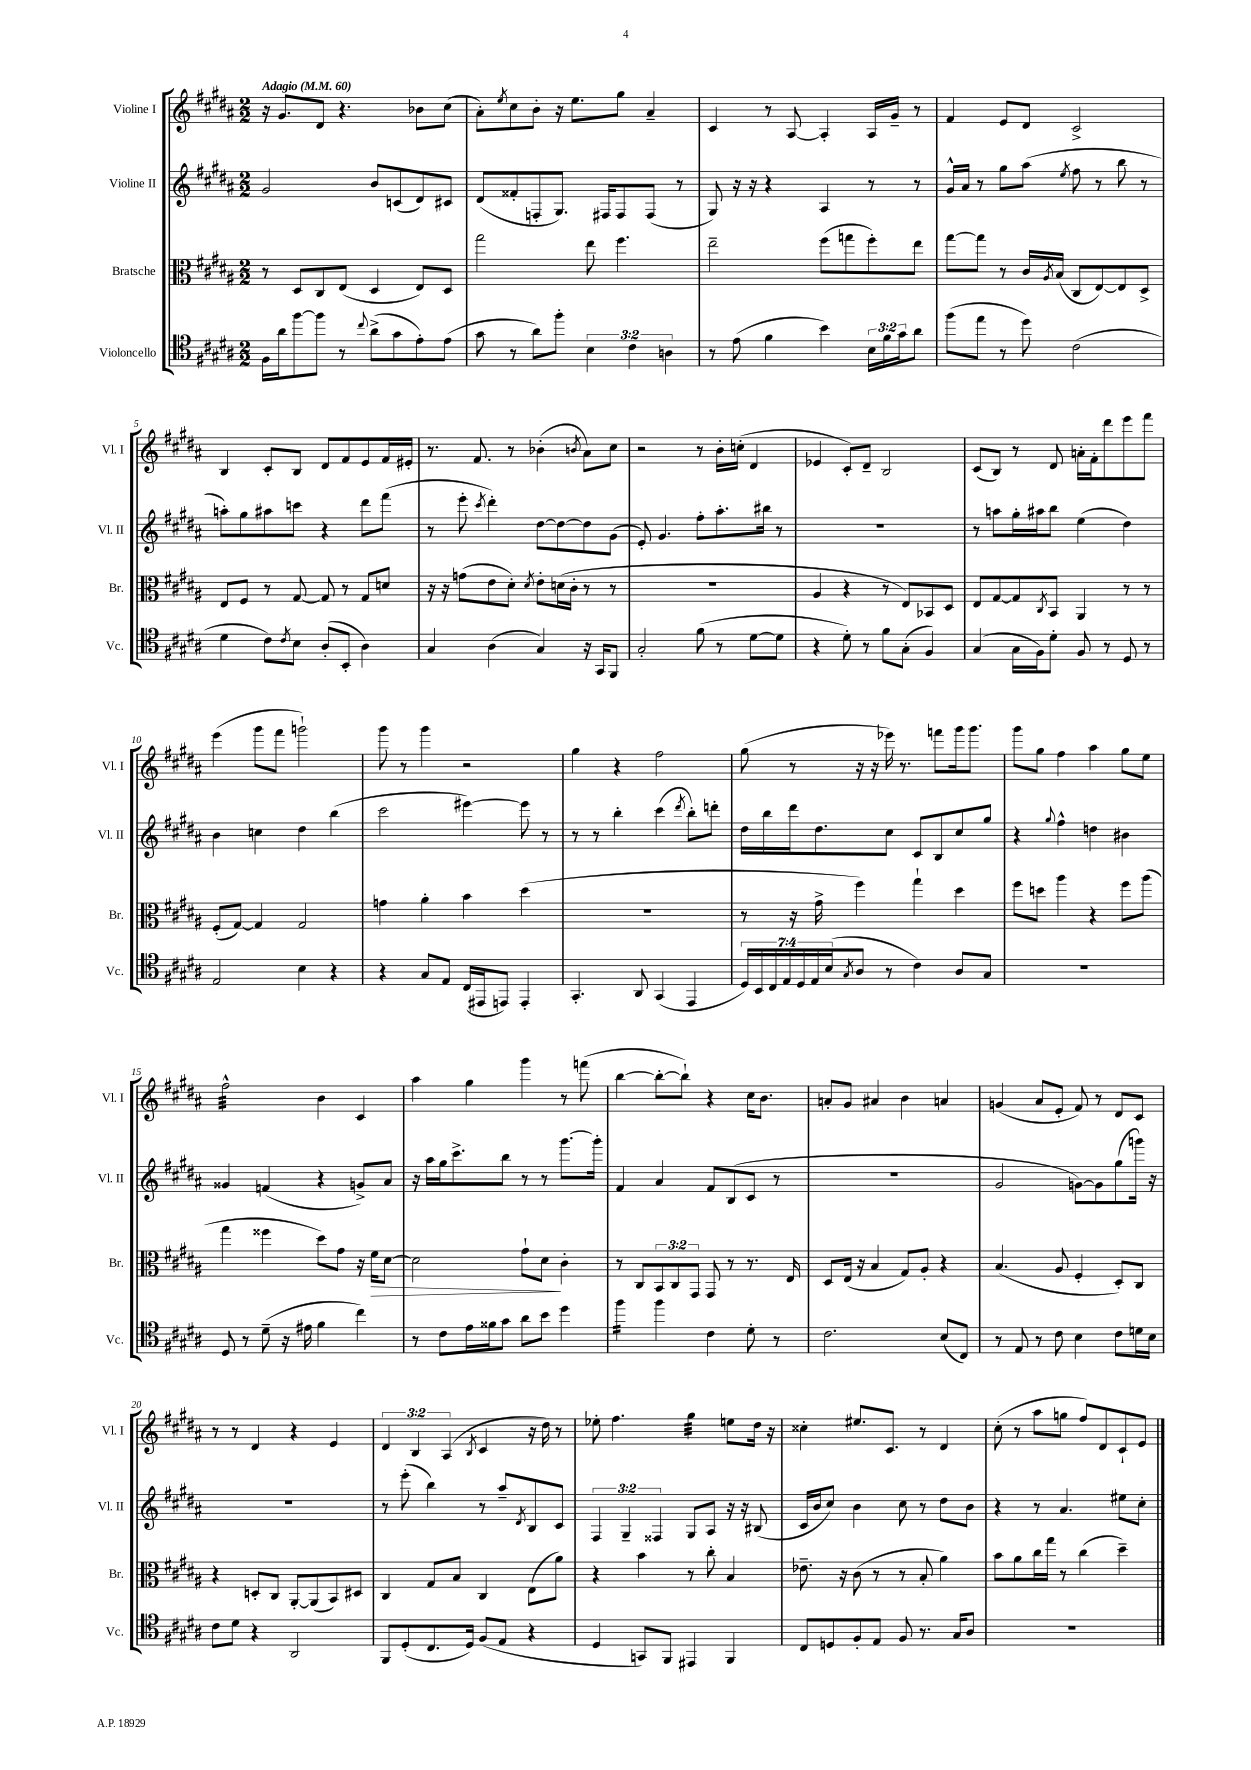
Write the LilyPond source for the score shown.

<<
\new StaffGroup <<
\new Staff = "s0" \with { instrumentName = "Violine I" shortInstrumentName = "Vl. I" } {
    \clef treble \key b \major \numericTimeSignature \time 2/2 \override Staff.TupletNumber.text = #tuplet-number::calc-fraction-text \tempo "Adagio" 4 = 60
    r16 gis'8. dis'8 r4. bes'8 cis''8( |
    ais'8-.) \acciaccatura { e''8 } cis''8 b'8-. r16 e''8. gis''8 ais'4-- |
    cis'4 r8 ais8~ ais4-. ais16 gis'16-- r8 |
    fis'4 e'8 dis'8 cis'2-> |
    b4 cis'8-. b8 dis'8 fis'8 e'8 fis'16 eis'16-. |
    r8. fis'8. r8 bes'4-.( \acciaccatura { b'8 } ais'8) cis''8 |
    r2 r8 b'16-. c''16-.( dis'4 |
    ees'4 cis'8-.) dis'8-- b2 |
    cis'8( b8) r8 dis'8 a'16-. fis'16-. dis'''8 e'''8 fis'''8 |
    e'''4( gis'''8 fis'''8 g'''2-!) |
    gis'''8 r8 gis'''4 r2 |
    gis''4 r4 fis''2 |
    gis''8( r8 r16 r16 ees'''16) r8. f'''8 gis'''16 gis'''8. |
    gis'''8 gis''8 fis''4 ais''4 gis''8 e''8 |
    fis''2:32-^ b'4 cis'4 |
    ais''4 gis''4 gis'''4 r8 f'''8( |
    b''4~ b''8~-. b''8-!) r4 cis''16 b'8. |
    a'8-. gis'8 ais'4 b'4 a'4 |
    g'4( ais'8 e'8-. fis'8) r8 dis'8 cis'8 |
    r8 r8 dis'4 r4 e'4 |
    \tuplet 3/2 { dis'4 b4 ais4( } \acciaccatura { b8 } cis'4 r16 dis''16) r8 |
    ees''8-. fis''4. gis''4:32 e''8 dis''16 r16 |
    cisis''4-. eis''8. cis'8. r8 dis'4 |
    cis''8-.( r8 ais''8 g''8 fis''8) dis'8 cis'8-! e'8 \bar "|." |
}
\new Staff = "s1" \with { instrumentName = "Violine II" shortInstrumentName = "Vl. II" } {
    \clef treble \key b \major \numericTimeSignature \time 2/2 \override Staff.TupletNumber.text = #tuplet-number::calc-fraction-text
    gis'2 b'8 c'8( dis'8) cis'8 |
    dis'8( fisis'8-. f8-. gis8.) fis16 fis8 fis8( r8 |
    gis8) r16 r16 r4 ais4 r8 r8 |
    gis'16-^ ais'16 r8 gis''8 ais''8( \acciaccatura { e''8 } fis''8 r8 b''8 r8 |
    a''8-.) gis''8 ais''8 c'''8 r4 dis'''8 fis'''8( |
    r8 e'''8-. \acciaccatura { cis'''8 } dis'''4-.) dis''8~ dis''8~ dis''8 gis'8( |
    e'8-.) gis'4. fis''8-. ais''8.-. bis''16 r8 |
    R1 |
    r8 a''8 gis''16-. ais''16 b''8 e''4( dis''4) |
    b'4 c''4 dis''4 b''4( |
    cis'''2 eis'''4~) eis'''8 r8 |
    r8 r8 b''4-. cis'''4( \acciaccatura { dis'''8 } b''8-.) d'''8-. |
    dis''16 b''16 dis'''16 dis''8. cis''8 cis'8 b8 cis''8 gis''8 |
    r4 \appoggiatura { gis''8 } fis''4-^ d''4 bis'4 |
    gisis'4 f'4( r4 g'8->) ais'8 |
    r16 ais''16 gis''16 cis'''8.-> b''8 r8 r8 gis'''8.~ gis'''16-. |
    fis'4 ais'4 fis'8 b8( cis'8 r8 |
    R1 |
    gis'2 g'8~) g'8 gis''8( g'''16) r16 |
    R1 |
    r8 e'''8-.( b''4) r8 ais''8-- \acciaccatura { dis'8 } b8 cis'8 |
    \tuplet 3/2 { fis4 gis4-- fisis4 } gis8 ais8 r16 r16 bis8( |
    cis'16 b'16 cis''8) b'4 cis''8 r8 dis''8 b'8 |
    r4 r8 ais'4. eis''8 cis''8-. \bar "|." |
}
\new Staff = "s2" \with { instrumentName = "Bratsche" shortInstrumentName = "Br." } {
    \clef alto \key b \major \numericTimeSignature \time 2/2 \override Staff.TupletNumber.text = #tuplet-number::calc-fraction-text
    r8 dis8 cis8 e8( dis4 e8) dis8 |
    gis''2 e''8 fis''4. |
    e''2-- fis''8( g''8 fis''8-.) e''8 |
    gis''8~ gis''8 r8 cis'16 \acciaccatura { ais8 } b16( cis8 e8~) e8 dis8-> |
    e8 fis8 r8 gis8~ gis8 r8 gis8 d'8 |
    r16 r16 g'8( e'8 dis'8-.) \acciaccatura { dis'8 } e'8-. d'16( cis'16-. r8 r8 |
    R1 |
    ais4 r4 r8 e8) bes,8 dis8 |
    e8 gis8~ gis8 \acciaccatura { cis8 } b,8 ais,4 r8 r8 |
    fis8-.( gis8~) gis4 gis2 |
    g'4 ais'4-. b'4 dis''4( |
    R1 |
    r8 r16 gis'16-> fis''4) gis''4-! dis''4 |
    fis''8 d''8 ais''4 r4 fis''8 ais''8( |
    gis''4 fisis''4 dis''8) gis'8 r16 fis'16\> dis'8~ |
    dis'2 gis'8-! dis'8\! cis'4-. |
    r8 cis8 \tuplet 3/2 { b,8 cis8 gis,8 } gis,8 r8 r8. e16 |
    dis8 e16( r16 b4 gis8) ais8-. r4 |
    b4.( ais8 fis4-. dis8-.) cis8 |
    r4 d8-. cis8 ais,8~-. ais,8( b,8) dis8 |
    cis4 gis8 b8 cis4 e8( ais'8) |
    r4 b'4 r8 cis''8-. b4 |
    ees'8.-- r16 cis'8( r8 r8 b8-. ais'4) |
    b'8 ais'8 cis''16 gis''16 r8 cis''4( dis''4--) \bar "|." |
}
\new Staff = "s3" \with { instrumentName = "Violoncello" shortInstrumentName = "Vc." } {
    \clef tenor \key b \major \numericTimeSignature \time 2/2 \override Staff.TupletNumber.text = #tuplet-number::calc-fraction-text
    fis16 ais'16 fis''8~ fis''8 r8 \appoggiatura { cis''8 } ais'8->( gis'8 e'8-.) e'8( |
    gis'8 r8 ais'8) fis''8-. \tuplet 3/2 { b4 cis'4 a4 } |
    r8 e'8( fis'4 b'4) \tuplet 3/2 { b16 fis'16 gis'16 } ais'8 |
    fis''8( e''8 r8 dis''8) cis'2( |
    dis'4 cis'8) \acciaccatura { cis'8 } b8 ais8-.( b,8-. ais4) |
    gis4 ais4( gis4) r16 gis,16 fis,8 |
    gis2-. fis'8( r8 dis'8~ dis'8 |
    r4 dis'8-.) r8 fis'8 gis8-.( fis4) |
    gis4( gis16 fis16) dis'8-. fis8 r8 dis8 r8 |
    e2 b4 r4 |
    r4 gis8 e8 cis16( eis,16 e,8) e,4-. |
    gis,4.-. ais,8 gis,4( e,4 |
    \tuplet 7/4 { dis16) b,16 cis16 e16 dis16 e16 b16( } \acciaccatura { gis8 } ais8 r8 cis'4) ais8 gis8 |
    R1 |
    dis8 r8 dis'8--( r16 eis'16 fis'4 cis''4) |
    r8 cis'8 e'16 fisis'16 gis'8 ais'8 b'8 dis''4 |
    fis''4:16 fis''4 cis'4 dis'8-. r8 |
    cis'2. b8( cis8) |
    r8 e8 r8 cis'8 b4 cis'8 d'16 b16 |
    cis'8 dis'8 r4 ais,2 |
    fis,8 dis8-.( cis8. dis16) fis8( e8 r4 |
    dis4 g,8) fis,8 eis,4 fis,4 |
    cis8 d8 fis8-. e8 fis8 r8. gis16 ais8 |
    R1 \bar "|." |
}
>>
>>
